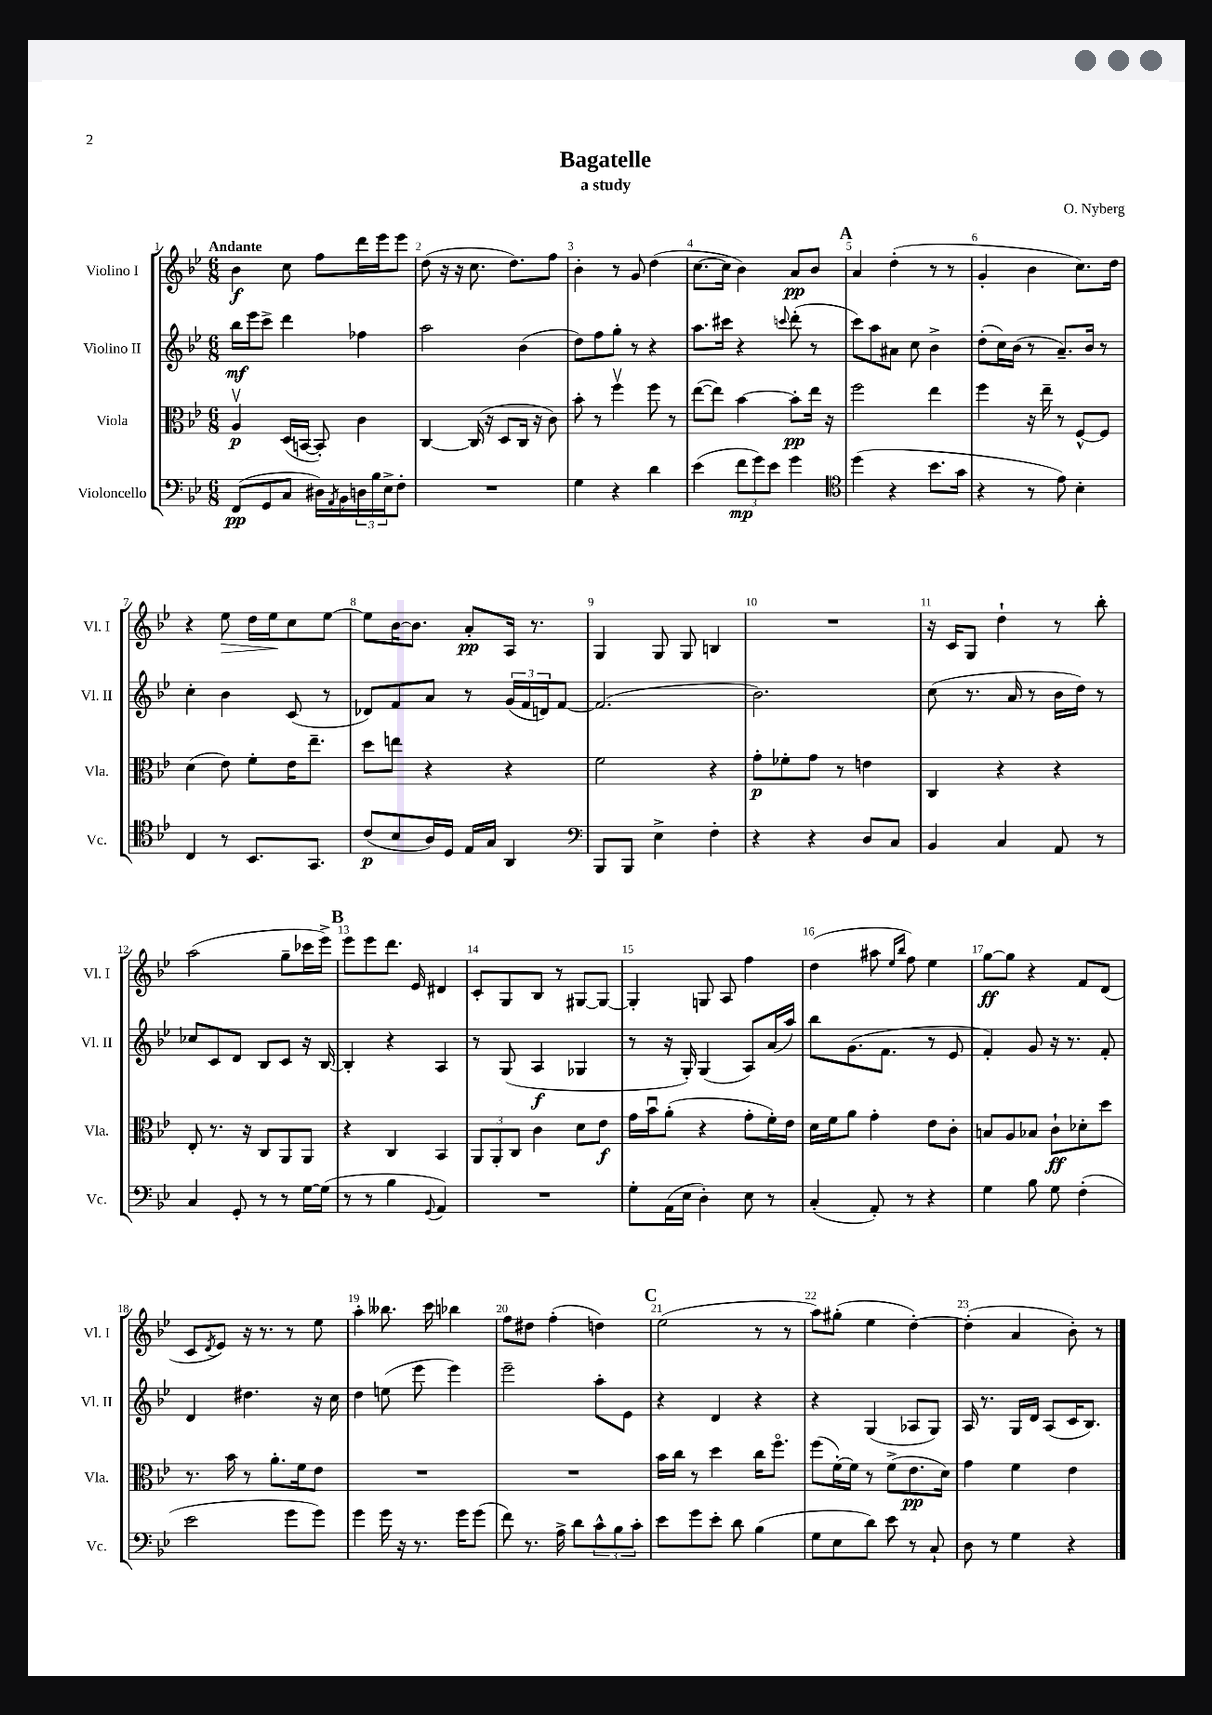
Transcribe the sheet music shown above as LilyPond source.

\header { title = "Bagatelle" composer = "O. Nyberg" subtitle = "a study" }
<<
\new StaffGroup <<
\new Staff = "s0" \with { instrumentName = "Violino I" shortInstrumentName = "Vl. I" } {
    \clef treble \key bes \major \numericTimeSignature \time 6/8 \tempo "Andante"
    bes'4\f c''8 f''8 d'''16 ees'''16 ees'''8 |
    d''8( r16 r16 c''8. d''8.) f''8 |
    bes'4-. r8 g'8 d''4( |
    c''8.~ c''16 bes'4) a'8\pp bes'8 |
    \mark \markup { \bold "A" } a'4 d''4-.( r8 r8 |
    g'4-. bes'4 c''8.) d''16 |
    r4 ees''8\> d''16 ees''16\! c''8 ees''8~ |
    ees''8 bes'16~ bes'8. a'8-.\pp a16 r8. |
    g4 g8 g8 b4 |
    R2. |
    r16 c'16 g8 d''4-! r8 bes''8-. |
    a''2( g''8-- ces'''16 ees'''16->) |
    \mark \markup { \bold "B" } ees'''8 ees'''8 d'''8. ees'16 dis'4 |
    c'8-. g8 bes8 r8 gis8~ gis8~ |
    gis4-. g8 a8 f''4 |
    d''4( ais''8 \grace { ees''16 bes''16 } f''8) ees''4 |
    g''8~\ff g''8 r4 f'8 d'8( |
    c'8 \acciaccatura { d'8 } ees'8) r16 r8. r8 ees''8 |
    a''4-. beses''8. c'''16 bes''4 |
    f''8 dis''8 f''4-.( d''4) |
    \mark \markup { \bold "C" } ees''2( r8 r8 |
    a''8) gis''8-.( ees''4 d''4~-.) |
    d''4-.( a'4 bes'8-.) r8 \bar "|." |
}
\new Staff = "s1" \with { instrumentName = "Violino II" shortInstrumentName = "Vl. II" } {
    \clef treble \key bes \major \numericTimeSignature \time 6/8
    bes''16\mf ees'''16 c'''8-> d'''4 fes''4 |
    a''2 bes'4( |
    d''8) f''8 g''8-. r8 r4 |
    a''8. cis'''16 r4 \appoggiatura { c'''8 } d'''8-.( r8 |
    \mark \markup { \bold "A" } c'''8) a''8 ais'8 c''8 bes'4-> |
    d''8-.( c''16) bes'16( r8 a'8.--) bes'16 r8 |
    c''4-. bes'4 c'8( r8 |
    des'8) f'8 a'8 r8 \tuplet 3/2 { g'16( f'16 d'16) } f'8~ |
    f'2.( |
    bes'2.) |
    c''8( r8. a'16 r8 bes'16 d''16) r8 |
    ces''8 c'8 d'8 bes8 c'8 r16 bes16~ |
    \mark \markup { \bold "B" } bes4-. r4 a4 |
    r8 g8( a4\f ges4 |
    r8 r16 g16-.) g4( a8) a'16( a''16) |
    bes''8 g'8.( f'8. r8 ees'8 |
    f'4-.) g'8 r16 r8. f'8-. |
    d'4 dis''4. r16 c''16 |
    d''4 e''8( ees'''8 ees'''4) |
    ees'''2-- a''8-. ees'8 |
    \mark \markup { \bold "C" } r4 d'4 r4 |
    r4 g4( aes8 g8) |
    a16 r8. g16 d'16 a8( c'16 bes8.) \bar "|." |
}
\new Staff = "s2" \with { instrumentName = "Viola" shortInstrumentName = "Vla." } {
    \clef alto \key bes \major \numericTimeSignature \time 6/8
    a4\upbow\p d16( b,16~ b,8-.) c'4 |
    c4~ c16( r16 d8 c16 r16 c'8) |
    bes'8-. r8 f''4\upbow f''8 r8 |
    ees''8~( ees''8) bes'4~ bes'8-.\pp ees''16 r16 |
    \mark \markup { \bold "A" } f''2 ees''4 |
    f''4 r16 ees''16-- r8 f8~-^ f8 |
    d'4( ees'8) f'8-. ees'16 ees''8.-- |
    d''8 e''8 r4 r4 |
    f'2 r4 |
    g'8-.\p fes'8-. g'8 r8 e'4 |
    c4 r4 r4 |
    ees8-. r8. r16 c8 a,8 a,8 |
    \mark \markup { \bold "B" } r4 c4 bes,4 |
    \tuplet 3/2 { a,8 a,8-. c8 } c'4 d'8 ees'8\f |
    g'16 bes'16\downbow a'8-.( r4 g'8-. f'16-.) ees'16 |
    d'16 f'16 a'8 g'4-. ees'8 c'8-. |
    b8 a8 bes8 c'8-!\ff des'8-. d''8 |
    r8. bes'16 r8 a'8.-. f'16 ees'8 |
    R2. |
    R2. |
    \mark \markup { \bold "C" } bes'16 c''16 r8 d''4 c''16 f''8.\flageolet |
    f''8( f'16~-.) f'16 r8 f'8->( ees'8.\pp d'16) |
    g'4 f'4 ees'4 \bar "|." |
}
\new Staff = "s3" \with { instrumentName = "Violoncello" shortInstrumentName = "Vc." } {
    \clef bass \key bes \major \numericTimeSignature \time 6/8
    f,8\pp( g,8 c8 dis16) \acciaccatura { a,8 } bes,16 \tuplet 3/2 { d16 bes16 ees16-> } f8-. |
    R2. |
    g4 r4 d'4 |
    ees'4( \tuplet 3/2 { f'8\mp g'8) ees'8 } g'4 |
    \mark \markup { \bold "A" } \clef tenor d''4( r4 bes'8. g'16 |
    r4 r8 ees'8) bes4-. |
    c4 r8 bes,8. g,8. |
    c'8\p( bes8 a16) d16 ees16 g16 a,4 |
    \clef bass bes,,8 bes,,8 ees4-> f4-. |
    r4 r4 d8 c8 |
    bes,4 c4 a,8 r8 |
    c4 g,8-. r8 r8 g16~ g16( |
    \mark \markup { \bold "B" } r8 r8 bes4 \appoggiatura { g,8 } a,4) |
    R2. |
    g8-. a,16( ees16 d4-.) ees8 r8 |
    c4-.( a,8-.) r8 r4 |
    g4 bes8 g8 f4-.( |
    ees'2 g'8 g'8) |
    g'4 g'16 r16 r8. g'16 g'8( |
    f'8) r8. a16-> d'8 \tuplet 3/2 { c'8-^ bes8 c'8-. } |
    \mark \markup { \bold "C" } ees'8 g'8 ees'8-. d'8 bes4( |
    g8 ees8 d'8) ees'8 r8 c8-! |
    d8 r8 g4 r4 \bar "|." |
}
>>
>>
\layout { \context { \Score \override BarNumber.break-visibility = ##(#f #t #t) barNumberVisibility = #all-bar-numbers-visible } }
